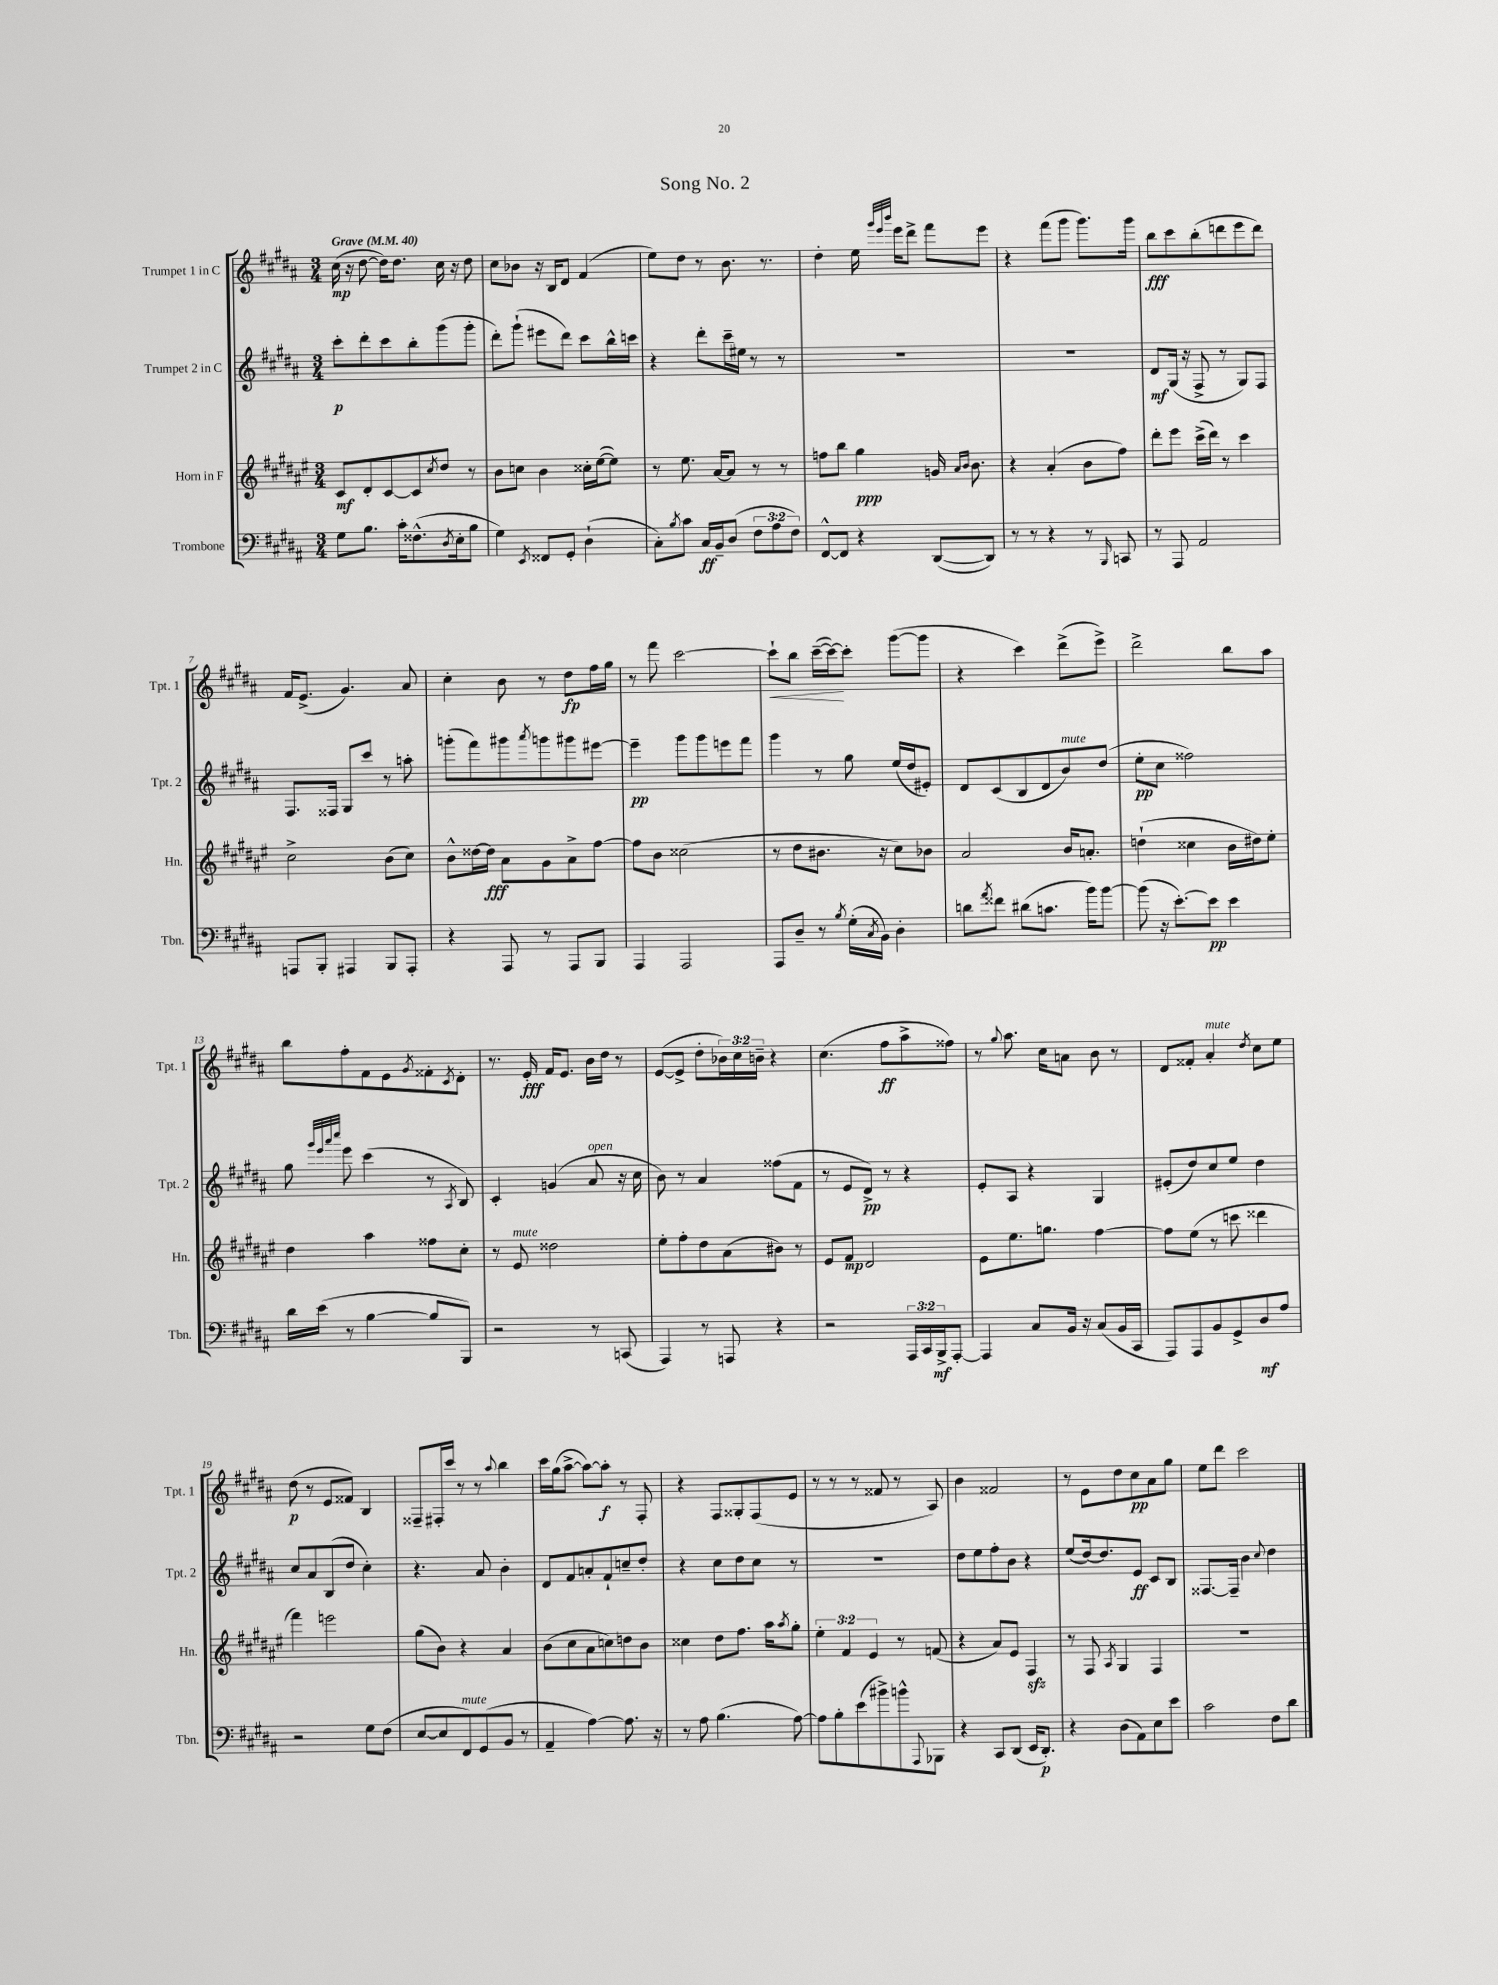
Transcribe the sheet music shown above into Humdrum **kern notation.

**kern	**kern	**kern	**kern
*staff4	*staff3	*staff2	*staff1
*clefF4	*clefG2	*clefG2	*clefG2
*k[f#c#g#d#a#]	*k[f#c#g#d#a#e#]	*k[f#c#g#d#a#]	*k[f#c#g#d#a#]
*M3/4	*M3/4	*M3/4	*M3/4
*MM40	*MM40	*MM40	*MM40
8G#	8c#	8ccc#'	(16cc#
.	.	.	16r
8.B	8d#'	8ddd#'	[8dd#
.	[8c#	8ccc#	16dd#])
16c#'	.	.	8.dd#
(8.F##^^	8c#]	8bb'	.
.	8qcc#	.	.
.	8dd#	(8ggg#	16cc#
8qD#	.	.	.
16E'	.	.	16r
8B	8r	8ggg#'	8dd#
=	=	=	=
4G#)	8b	8ddd#')	8cc#
.	8cc	(8ggg#`	8b-
8qEE	.	.	.
8FF##	4b	8eee#	16r
.	.	.	16B
8GG#'	.	8ddd#)	8d#
(4D#`	16cc##'	8ccc#	(4f#
.	([16ee#	.	.
.	8ee#])	16bb^^	.
.	.	16ccc	.
=	=	=	=
8C#')	8r	4r	8ee)
8qB	.	.	.
8c#	8.ee#	.	8dd#
16C#	.	8ddd#'	8r
16BB~	[16a#	.	.
(8D#	8a#]	16ccc#~	8.b
.	.	16ee#	.
12F#	8r	8r	.
.	.	.	8.r
12A#	.	.	.
.	8r	8r	.
12F#)	.	.	.
=	=	=	=
[8FF#^^	8ff	2.r	4dd#'
8FF#]	8bb	.	.
4r	4gg#	.	16ee
.	.	.	32qqggg#
.	.	.	32qqeee
.	.	.	32qqbbb
.	.	.	16eee
.	.	.	8ddd#^
([8DD#	16g	.	8fff#
.	16qqa#	.	.
.	16qqb	.	.
.	8.b	.	.
8DD#])	.	.	8eee
=	=	=	=
8r	4r	2.r	4r
8r	.	.	.
4r	(4a#'	.	(8fff#
.	.	.	8ggg#
8r	8b	.	8.ggg#)
16qqBBB	.	.	.
8CC	8ff#)	.	.
.	.	.	16ggg#
=	=	=	=
8r	8ddd#'	8d#	8bb
8AAA#	8eee#	(16G#	8ccc#
.	.	16r	.
2AA#	(16ccc#^	8F#^	(8bb'
.	16ddd#)	.	.
.	8r	8r	8ddd
.	4ccc#	8G#)	8eee
.	.	8F#	8ddd)
=	=	=	=
8AAA	2cc#^	8.F#	16f#
.	.	.	(8.e^
8BBB'	.	.	.
.	.	16F##	.
4AAA#	.	8G#	4.g#)
.	.	8ccc#	.
8BBB	(8b	8r	.
8AAA#'	8cc#)	8aa'	8a#
=	=	=	=
4r	8b^^	(8ggg'	4cc#'
.	[16dd##	8fff#)	.
.	16dd##]	.	.
8AAA#	8a#	8ggg#	8b
.	.	8qaaa#	.
8r	8g#	8ggg	8r
8AAA#	8a#^	8ggg#	8dd#
8BBB	[8ff#	[8eee#	16ff#
.	.	.	16gg#
=	=	=	=
4AAA#	8ff#]	4eee#~]	8r
.	8b	.	8fff#
2AAA#	(2cc##	8ggg#	[2ccc#
.	.	8ggg#	.
.	.	8eee	.
.	.	8fff#	.
=	=	=	=
8AAA#	8r	4ggg#	8ccc#`]
8D#~	8dd#	.	8bb
8r	8.b#	8r	([16ccc#~
.	.	.	16ccc#_)
8qB	.	.	.
(16G#'	.	8gg#	8ccc#']
8qC#	.	.	.
16BB)	16r	.	.
4D#'	8cc#)	(16ee	([8ggg#
.	.	16dd#	.
.	8b-	8e#')	8ggg#]
=	=	=	=
8d	2a#	8d#	4r
8qa#	.	.	.
8f##	.	(8c#	.
(8d#	.	8B	4ccc#)
8.c	.	8d#	.
.	16b	8b)	(8ddd#^
16b)	8.a'	.	.
[8b	.	(8dd#	8eee^)
=	=	=	=
(8b]	(4dd`	8ee'	2ddd#^
16r	.	8cc#	.
[8.e')	.	.	.
.	4cc##	2ff##)	.
8e]	.	.	.
4e	16b	.	8bb
.	16dd#)	.	.
.	8ee#'	.	8aa#
=	=	=	=
16d#	4dd#	8gg#	8bb
(16e	.	.	.
.	.	32qqggg#	.
.	.	32qqeee	.
.	.	32qqaaa#	.
.	.	32qqcccc#	.
8r	.	8eee	8ff#'
[4B	4aa#	(4ccc#	8f#
.	.	.	8e
.	.	.	8qg#
8B]	8ff##	8r	8f##'
.	.	8qA#	8qc#
8BBB)	8cc#'	8B)	8d#'
=	=	=	=
2r	8r	4c#'	8.r
.	8e#	.	.
.	.	.	16e'
.	2dd##	(4g	16f#
.	.	.	8.e
8r	.	8a#	16b
.	.	.	16dd#
(8CC	.	16r	8r
.	.	16cc#	.
=	=	=	=
4AAA#)	8ee#'	8b)	([8e
.	8ff#'	8r	8e^]
8r	8dd#	4a#	8dd#'
8AAA	(8a#	.	24b-)
.	.	.	24cc#
.	.	.	24b~
4r	8b#)	(8ff##	4r
.	8r	8f#	.
=	=	=	=
2r	8e#	8r	(4.cc#
.	8f#	8e	.
.	2d#	8d#^)	.
.	.	8r	8ff#
24AAA#	.	4r	8aa#^
24CC#	.	.	.
24BBB^	.	.	.
[8AAA#'	.	.	8ff##)
=	=	=	=
4AAA#]	8e#	8e'	8r
.	.	.	8qqgg#
.	8.ee#	8A#	8.aa#
8C#	.	4r	.
.	8.gg	.	16cc#
16BB	.	.	8a
16r	.	.	.
(8C#	[4ff#	4G#	8b
16BB	.	.	8r
16CC#	.	.	.
=	=	=	=
8AAA#)	8ff#]	(8e#'	8d#
8AAA#	(8ee#	8dd#)	8f##'
8BB	8r	8cc#	4a#'
8GG#^	8ccc	8ee	.
.	.	.	8qdd#
8D#	4ddd##	4dd#	8cc#
8A#	.	.	8ee
=	=	=	=
2r	4fff#)	8cc#	(8dd#
.	.	8a#	8r
.	2eee	(8B	8e
.	.	8dd#	8f##)
8G#	.	4cc#')	4B
(8F#	.	.	.
=	=	=	=
[8E	(8gg#	4.r	8F##~
8E]	8b)	.	16F#'
.	.	.	16ccc#
8FF#)	4r	.	8r
(8GG#	.	8a#	8r
.	.	.	8qqaa#
8BB	4a#	4b'	4bb
8r	.	.	.
=	=	=	=
4AA#~	(8b	8d#	16ccc#
.	.	.	(16gg#
.	8cc#	8f#	[8aa#^
[4A#)	8a#	8a'	8aa#_)
.	8cc)	8f#`	8aa#']
8.A#]	8dd	8cc~	8r
.	8b	8dd#'	8F#'
16r	.	.	.
=	=	=	=
8r	4cc##	4r	4r
8A#	.	.	.
(4.B	8dd#	8cc#	8F#
.	8.ff#	8dd#	8G##'
.	.	8cc#	(8F#
.	16aa#	.	.
.	8qaa#	.	.
[8A#)	8gg#'	8r	8e
=	=	=	=
8A#]	6ee#'	2.r	8r
8B'	.	.	8r
.	6f#	.	.
(8e	.	.	8r
.	6e#	.	.
8b#^)	.	.	8f##
8b^^	8r	.	8r
8qqAAA#	.	.	.
8BBB-	(8f	.	8A#)
=	=	=	=
4r	4r	8dd#	4b
.	.	8ee	.
8CC#	8a#)	8ff#'	2f##
(8DD#	8e#	8b	.
16EE	4F#	4r	.
8.DD#')	.	.	.
=	=	=	=
4r	8r	(8ee	8r
.	8F#	[16dd#)	8e
.	.	8.dd#]	.
.	8qA#	.	.
(8D#	4G#	.	8dd#
8AA#)	.	8e	8cc#
8E	4F#	8c#	8a#
8e	.	8B	8gg#
=	=	=	=
2c#	2.r	[8.F##	8ee
.	.	.	8ddd#
.	.	16F##~]	.
.	.	4b	2ccc#
.	.	8qqcc#	.
8F#	.	4dd#	.
8d#	.	.	.
==	==	==	==
*-	*-	*-	*-
